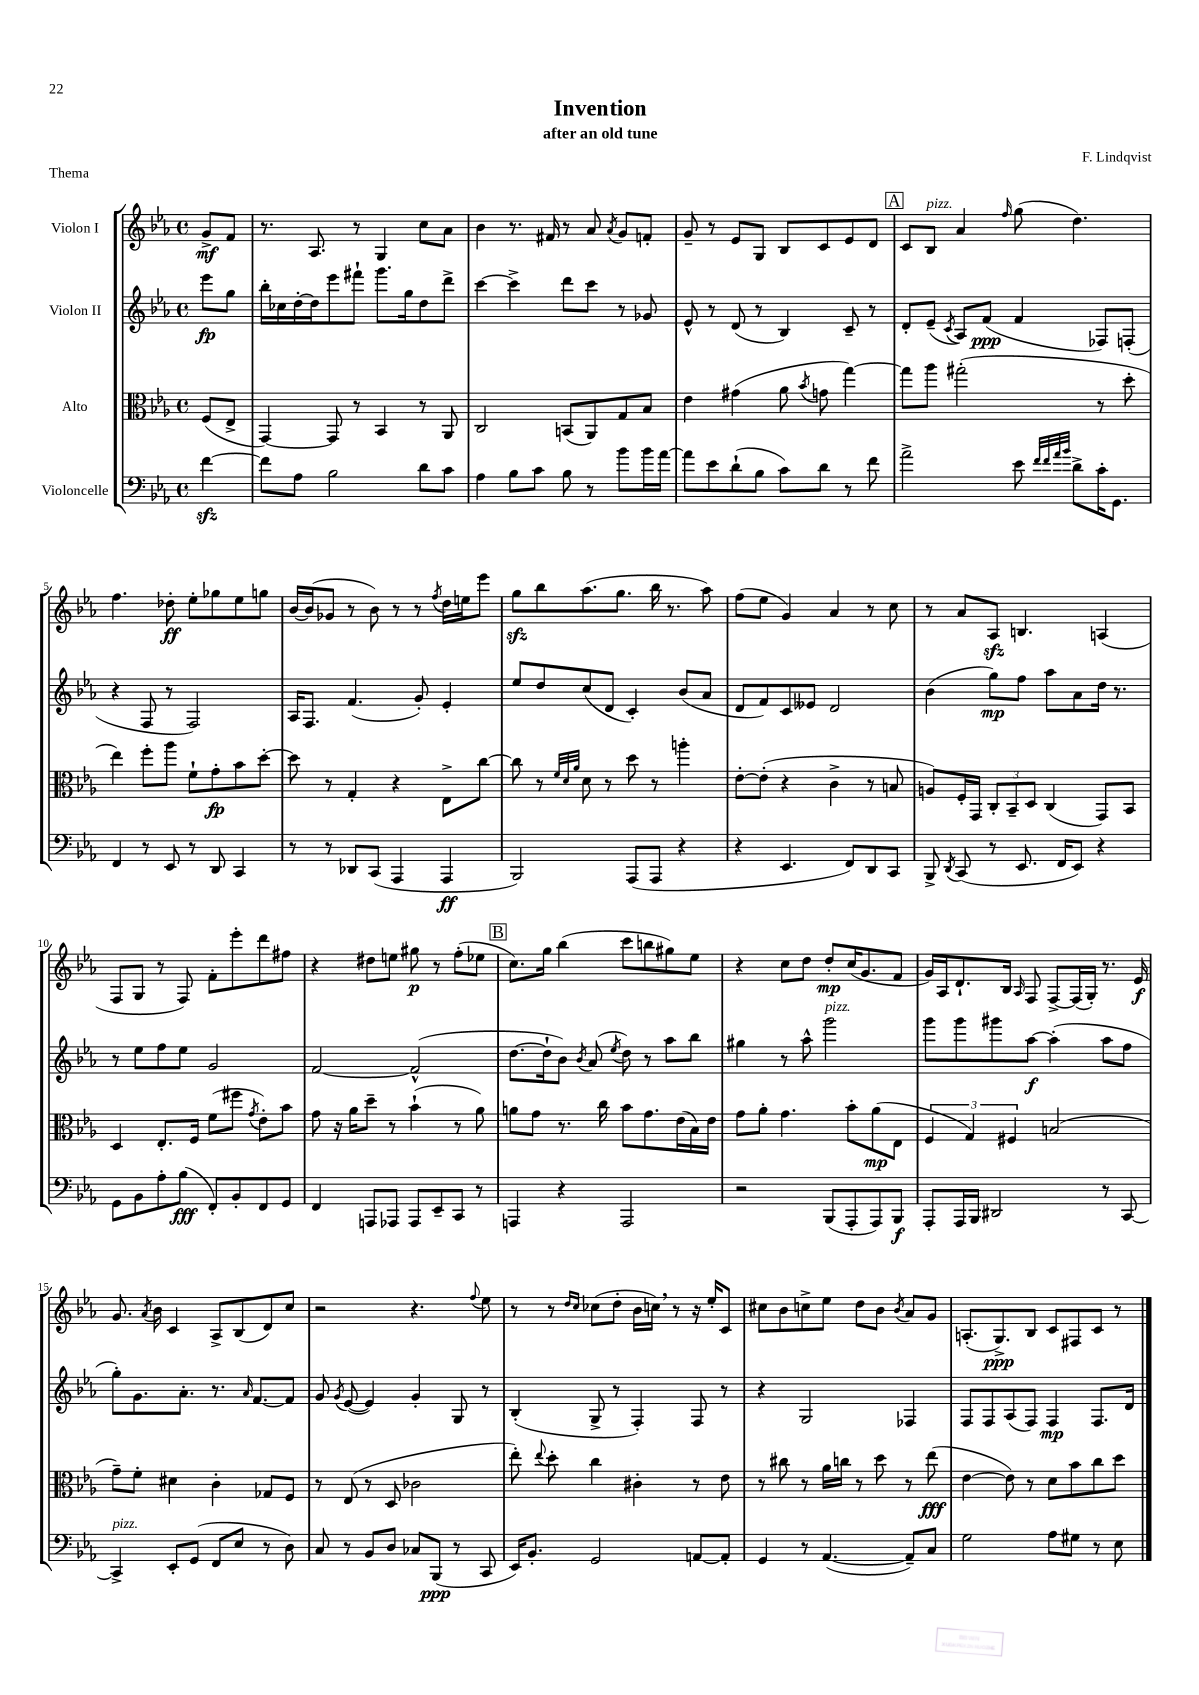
\header { title = "Invention" composer = "F. Lindqvist" subtitle = "after an old tune" piece = "Thema" }
<<
\new StaffGroup <<
\new Staff = "s0" \with { instrumentName = "Violon I" } {
    \clef treble \key ees \major \defaultTimeSignature \time 4/4 \partial 4
    \autoBeamOff g'8[->\mf f'8] |
    r8. aes8. r8 g4 c''8[ aes'8] |
    bes'4 r8. fis'16 r8 aes'8 \acciaccatura { aes'8 } g'8[ f'8]-. |
    g'8-- r8 ees'8[ g8] bes8[ c'8 ees'8 d'8] |
    \mark \markup { \box "A" } c'8[ bes8]^\markup { \italic "pizz." } aes'4 \grace { f''16 } g''8( d''4.) |
    f''4. des''8-.\ff ees''8[-. ges''8 ees''8 g''8] |
    bes'16[~ bes'16( ges'8] r8 bes'8) r8 r8 \acciaccatura { f''8 } d''16[ e''16 ees'''8] |
    g''8[\sfz bes''8 aes''8.( g''8.] bes''16 r8. aes''8) |
    f''8[( ees''8] g'4) aes'4 r8 c''8 |
    r8 aes'8[ aes8]\sfz b4. a4( |
    f8[ g8] r8 f8) f'8[-. ees'''8-. d'''8 fis''8] |
    r4 dis''8[ e''8] gis''8\p r8 f''8[-.( ees''8] |
    \mark \markup { \box "B" } c''8.[) g''16] bes''4( c'''8[ b''8 gis''8) ees''8] |
    r4 c''8[ d''8] d''8[-.\mp c''16( g'8. f'8] |
    g'16[) aes16 d'8.-! bes16] \grace { aes16 } f8 f8[~-> f16( g16]-.) r8. ees'16\f |
    g'8. \acciaccatura { aes'8 } bes'16 c'4 aes8[-> bes8( d'8) c''8] |
    r2 r4. \appoggiatura { f''8 } ees''8 |
    r8 r8 \grace { d''16[ c''16] } ces''8[( d''8]-. bes'16[ c''16]) \breathe r8 r16 ees''16[-. c'8] |
    cis''8[ bes'8 c''8-> ees''8] d''8[ bes'8] \acciaccatura { bes'8 } aes'8[ g'8] |
    a8.[-.( g8.->\ppp) bes8] c'8[ fis8 c'8] r8 \bar "|." |
}
\new Staff = "s1" \with { instrumentName = "Violon II" } {
    \clef treble \key ees \major \defaultTimeSignature \time 4/4 \partial 4
    \autoBeamOff ees'''8[\fp g''8] |
    bes''16[-. ces''16 d''16~-. d''16 ees'''8 fis'''8]-! g'''8.[ g''16 d''8 d'''8]-> |
    c'''4~ c'''4-> d'''8[ c'''8] r8 ges'8 |
    ees'8-^ r8 d'8( r8 bes4) c'8-- r8 |
    \mark \markup { \box "A" } d'8[-. ees'8]--( \acciaccatura { c'8 } aes8[) f'8]\ppp( f'4 fes8[) f8]-.( |
    r4 f8 r8 f2) |
    aes16[ f8.] f'4.( g'8-.) ees'4-. |
    ees''8[ d''8 c''8( d'8] c'4-.) bes'8[( aes'8] |
    d'8[ f'8) c'8 eeses'8] d'2 |
    bes'4( g''8[\mp) f''8] aes''8[ aes'8 d''16] r8. |
    r8 ees''8[ f''8 ees''8] g'2 |
    f'2~ f'2-^( |
    \mark \markup { \box "B" } d''8.[~ d''16-! bes'8]) \acciaccatura { bes'8 } aes'8( \acciaccatura { ees''8 } d''8) r8 aes''8[ bes''8] |
    gis''4 r8 aes''8-^ g'''2^\markup { \italic "pizz." } |
    g'''8[ g'''8 gis'''8 aes''8]~\f aes''4-.( aes''8[ f''8] |
    g''8[-.) g'8. aes'8.]-. r8. \grace { aes'16 } f'8.[~ f'8] |
    g'8 \acciaccatura { g'8 } ees'8~( ees'4) g'4-. g8 r8 |
    bes4-.( g8-> r8 f4-.) f8 r8 |
    r4 g2 fes4 |
    f8[ f8 aes8( f8]) f4\mp f8.[ d'16] \bar "|." |
}
\new Staff = "s2" \with { instrumentName = "Alto" } {
    \clef alto \key ees \major \defaultTimeSignature \time 4/4 \partial 4
    \autoBeamOff f8[( ees8]-> |
    g,4~) g,8 r8 bes,4 r8 aes,8 |
    c2 b,8[( aes,8) g8 bes8] |
    ees'4 gis'4( aes'8 \acciaccatura { bes'8 } g'8 g''4~) |
    \mark \markup { \box "A" } g''8[ aes''8] gis''2-.( r8 d''8-. |
    ees''4) f''8[-. aes''8] f'8[-! g'8-.\fp bes'8 d''8]~-. |
    d''8 r8 g4-. r4 ees8[-> c''8]~ |
    c''8 r8 \grace { f'32[ d'32 aes'32] } d'8 r8 d''8 r8 a''4-. |
    ees'8[~-. ees'8]-.( r4 c'4-> r8 b8 |
    a8[) f16-. g,16] \tuplet 3/2 { c8[-. bes,8-- d8] } c4( g,8[) bes,8] |
    d4 ees8.[-. f16] f'8[( fis''8] \acciaccatura { g'8 } ees'8[-.) bes'8] |
    g'8 r16 aes'16[ d''8]-- r8 bes'4-!( r8 aes'8) |
    \mark \markup { \box "B" } a'8[ g'8] r8. c''16 bes'8[ g'8. ees'16( bes16) ees'16] |
    g'8[ aes'8]-. g'4. bes'8[-. aes'8\mp( ees8] |
    \tuplet 3/2 { f4 g4) fis4 } b2( |
    g'8[--) f'8]-. dis'4 c'4-. ges8[ f8] |
    r8 ees8( r8 d8 ces'2 |
    ees''8-.) \appoggiatura { ees''8 } d''8-. c''4 cis'4-. r8 ees'8 |
    r8 cis''8 r8 aes'16[ c''16] r8 d''8 r8 ees''8\fff( |
    ees'4~ ees'8) r8 d'8[ bes'8 c''8 d''8] \bar "|." |
}
\new Staff = "s3" \with { instrumentName = "Violoncelle" } {
    \clef bass \key ees \major \defaultTimeSignature \time 4/4 \partial 4
    \autoBeamOff f'4~\sfz |
    f'8[ aes8] bes2 d'8[ c'8] |
    aes4 bes8[ c'8] bes8 r8 bes'8[ bes'16 aes'16]~ |
    aes'8[ ees'8 d'8-!( bes8] c'8[) d'8] r8 f'8 |
    \mark \markup { \box "A" } aes'2-> ees'8 \grace { f'32[ f'32 aes'32 bes'32] } d'8[-> c'16-. g,8.] |
    f,4 r8 ees,8 r8 d,8 c,4 |
    r8 r8 des,8[ c,8]( aes,,4 aes,,4\ff |
    bes,,2) aes,,8[( aes,,8] r4 |
    r4 ees,4. f,8[) d,8 c,8] |
    bes,,8-> \acciaccatura { d,8 } c,8( r8 ees,8. f,16[ ees,8]) r4 |
    g,8[ bes,8 aes8-. bes8]\fff( f,8[-.) bes,8-. f,8 g,8] |
    f,4 a,,8[ aes,,8] aes,,8[ ees,8-- c,8] r8 |
    \mark \markup { \box "B" } a,,4 r4 a,,2 |
    r2 bes,,8[( aes,,8-. aes,,8) bes,,8]\f |
    aes,,8[-. aes,,16 bes,,16] dis,2 r8 c,8~ |
    c,4->^\markup { \italic "pizz." } ees,8[-. g,8]( f,8[ ees8] r8 d8) |
    c8 r8 bes,8[ d8] ces8[ bes,,8]\ppp( r8 c,8 |
    ees,16[) bes,8.]-. g,2 a,8[~ a,8]-. |
    g,4 r8 aes,4.~( aes,8[--) c8] |
    g2 aes8[ gis8] r8 ees8 \bar "|." |
}
>>
>>
